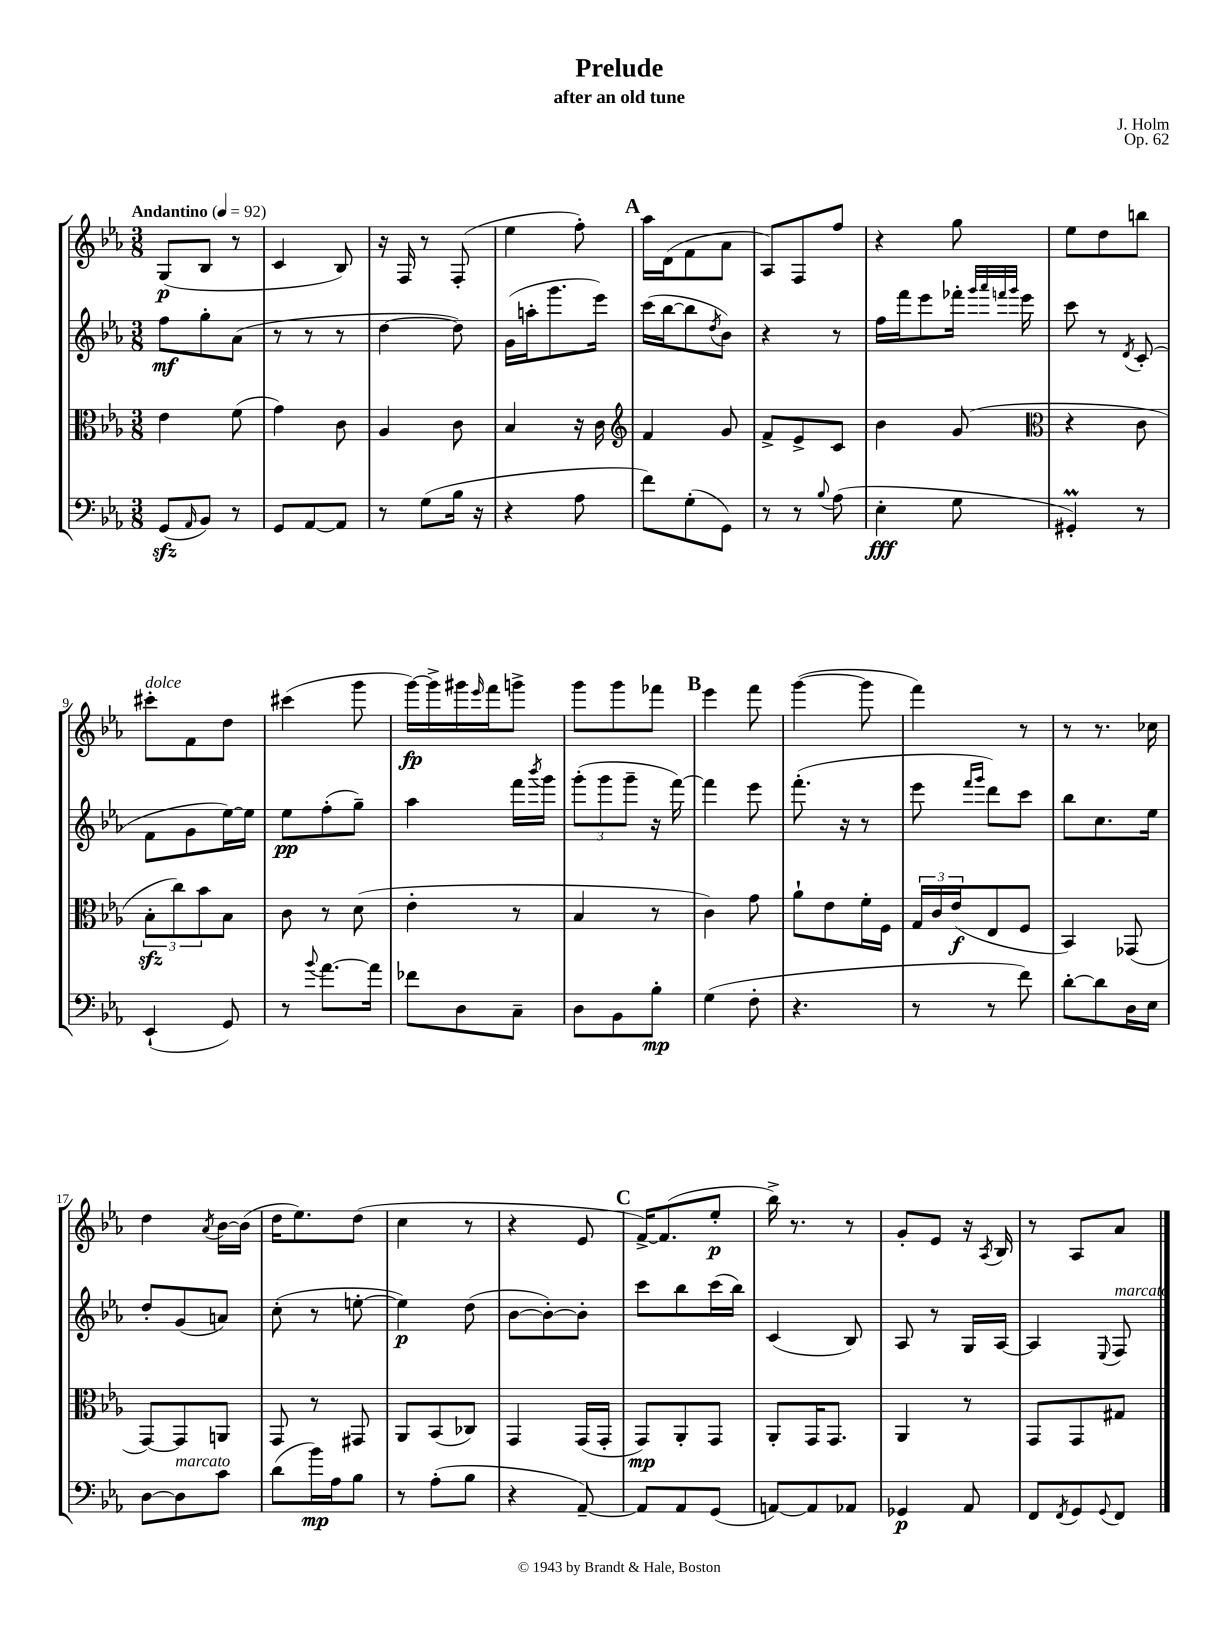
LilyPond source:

\header { title = "Prelude" composer = "J. Holm" subtitle = "after an old tune" opus = "Op. 62" }
<<
\new StaffGroup <<
\new Staff = "s0" {
    \clef treble \key ees \major \numericTimeSignature \time 3/8 \tempo "Andantino" 4 = 92
    g8\p( bes8 r8 |
    c'4 bes8) |
    r16 f16 r8 f8-.( |
    ees''4 f''8-.) |
    \mark \markup { \bold "A" } aes''16 d'16( f'8 aes'8 |
    aes8) f8 f''8 |
    r4 g''8 |
    ees''8 d''8 b''8 |
    cis'''8-.^\markup { \italic "dolce" } f'8 d''8 |
    cis'''4( g'''8 |
    g'''16~\fp) g'''16-> gis'''16 \grace { ees'''16 } f'''16 g'''8-> |
    g'''8 g'''8 fes'''8 |
    \mark \markup { \bold "B" } ees'''4 f'''8 |
    g'''4~( g'''8 |
    f'''4) r8 |
    r8 r8. ces''16 |
    d''4 \acciaccatura { aes'8 } bes'16~ bes'16( |
    d''16 ees''8.) d''8( |
    c''4 r8 |
    r4 ees'8 |
    \mark \markup { \bold "C" } f'16~->) f'8.( ees''8-.\p |
    bes''16->) r8. r8 |
    g'8-. ees'8 r16 \acciaccatura { aes8 } bes16 |
    r8 aes8 aes'8 \bar "|." |
}
\new Staff = "s1" {
    \clef treble \key ees \major \numericTimeSignature \time 3/8
    f''8\mf g''8-. aes'8( |
    r8 r8 r8 |
    d''4~ d''8) |
    g'16( a''16-. g'''8. ees'''16) |
    \mark \markup { \bold "A" } c'''16( bes''16~ bes''8 \acciaccatura { d''8 } bes'8) |
    r4 r8 |
    f''16 f'''16 ees'''8 fes'''16-. \grace { g'''32 aes'''32 f'''32 g'''32 } ees'''16 |
    c'''8 r8 \acciaccatura { d'8 } c'8-.( |
    f'8 g'8 ees''16~) ees''16 |
    ees''8\pp f''8-.( g''8--) |
    aes''4 f'''16 \acciaccatura { bes'''8 } g'''16 |
    \tuplet 3/2 { g'''8-.( g'''8 g'''8-- } r16 f'''16~) |
    \mark \markup { \bold "B" } f'''4 ees'''8 |
    f'''8.-.( r16 r8 |
    ees'''8 \grace { f'''16 g'''16 } d'''8) c'''8 |
    bes''8 c''8. ees''16 |
    d''8-. g'8( a'8) |
    c''8-.( r8 e''8~-. |
    e''4\p) d''8( |
    bes'8~ bes'8~-.) bes'8-. |
    \mark \markup { \bold "C" } c'''8 bes''8 c'''16( bes''16) |
    c'4( bes8) |
    aes8 r8 g16 aes16~ |
    aes4 \appoggiatura { ees8 } f8^\markup { \italic "marcato" } \bar "|." |
}
\new Staff = "s2" {
    \clef alto \key ees \major \numericTimeSignature \time 3/8
    ees'4 f'8( |
    g'4) c'8 |
    aes4 c'8 |
    bes4 r16 c'16 |
    \mark \markup { \bold "A" } \clef treble f'4 g'8 |
    f'8-> ees'8-> c'8 |
    bes'4 g'8( |
    \clef alto r4 c'8 |
    \tuplet 3/2 { bes8-.\sfz c''8) bes'8 } bes8 |
    c'8 r8 d'8( |
    ees'4-. r8 |
    bes4 r8 |
    \mark \markup { \bold "B" } c'4) g'8 |
    aes'8-! ees'8 f'16-. f16 |
    \tuplet 3/2 { g16 c'16 ees'16\f( } ees8 f8 |
    bes,4) ges,8( |
    g,8~) g,8 a,8 |
    g,8 r8 gis,8 |
    aes,8 bes,8( ces8) |
    g,4 g,16( g,16-. |
    \mark \markup { \bold "C" } g,8\mp) aes,8-. g,8 |
    aes,8-. g,16 g,8. |
    aes,4 r8 |
    g,8 g,8 gis8 \bar "|." |
}
\new Staff = "s3" {
    \clef bass \key ees \major \numericTimeSignature \time 3/8
    g,8\sfz( \grace { aes,16 } bes,8) r8 |
    g,8 aes,8~ aes,8 |
    r8 g8( bes16 r16 |
    r4 aes8 |
    \mark \markup { \bold "A" } f'8) g8-.( g,8) |
    r8 r8 \appoggiatura { bes8 } aes8( |
    ees4-.\fff g8 |
    gis,4-.\prall) r8 |
    ees,4-!( g,8) |
    r8 \appoggiatura { bes'8 } aes'8.~ aes'16 |
    fes'8 d8 c8-- |
    d8 bes,8 bes8-.\mp |
    \mark \markup { \bold "B" } g4( f8-. |
    r4. |
    r8 r8 f'8) |
    d'8~-. d'8 d16 ees16 |
    d8~ d8^\markup { \italic "marcato" } c'8 |
    d'8( bes'16\mp) aes16 bes8 |
    r8 aes8-.( bes8 |
    r4 aes,8~--) |
    \mark \markup { \bold "C" } aes,8 aes,8 g,8( |
    a,8~) a,8 aes,8 |
    ges,4\p aes,8 |
    f,8 \acciaccatura { f,8 } g,8 \appoggiatura { g,8 } f,8 \bar "|." |
}
>>
>>
